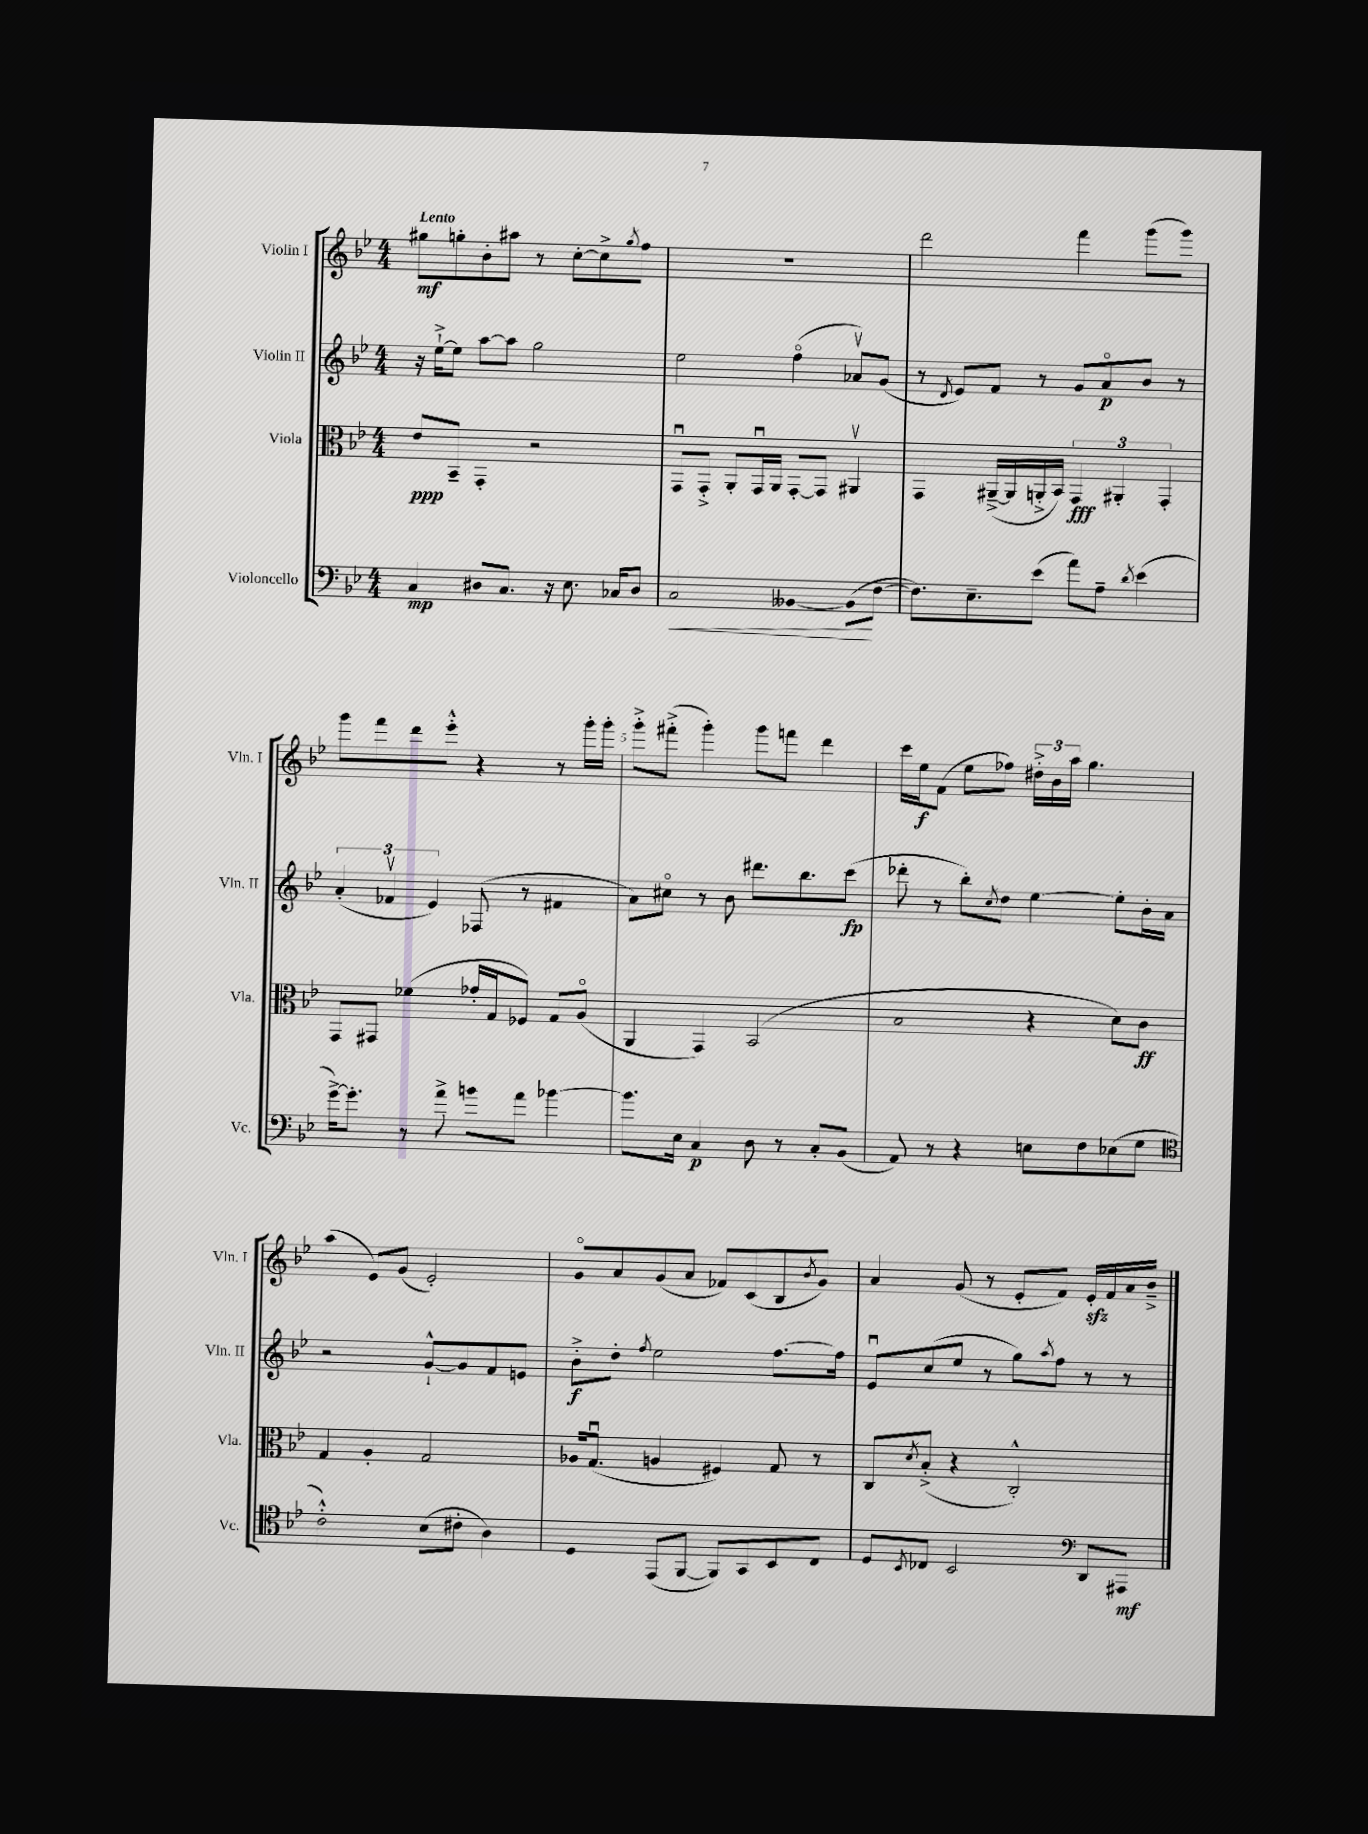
<<
\new StaffGroup <<
\new Staff = "s0" \with { instrumentName = "Violin I" shortInstrumentName = "Vln. I" } {
    \clef treble \key bes \major \numericTimeSignature \time 4/4 \tempo "Lento"
    gis''8\mf g''8-. bes'8-. ais''8 r8 c''8~-. c''8-> \acciaccatura { g''8 } f''8 |
    R1 |
    d'''2 f'''4 g'''8( g'''8) |
    g'''8 f'''8 d'''8 ees'''8-.-^ r4 r8 g'''16-. g'''16-. |
    g'''8-.-> fis'''8-.->( g'''4-.) g'''8 f'''8 d'''4 |
    c'''16 ees''16\f f'8( ees''8 fes''8) \tuplet 3/2 { dis''16-.-> bes'16 a''16 } g''4. |
    a''4( ees'8) g'8( ees'2-.) |
    g'8\flageolet a'8 g'8( a'8 fes'8) c'8( bes8 \acciaccatura { bes'8 } g'8) |
    a'4 g'8( r8 ees'8-. f'8) ees'16-.\sfz f'16 a'16 bes'16---> \bar "|." |
}
\new Staff = "s1" \with { instrumentName = "Violin II" shortInstrumentName = "Vln. II" } {
    \clef treble \key bes \major \numericTimeSignature \time 4/4
    r16 ees''16~-!-> ees''8 a''8~ a''8 g''2 |
    ees''2 f''4\flageolet( aes'8\upbow) g'8( |
    r8 \acciaccatura { d'8 } ees'8) f'8 r8 g'8 a'8\flageolet\p bes'8 r8 |
    \tuplet 3/2 { a'4-.( fes'4\upbow ees'4) } fes8( r8 fis'4 |
    a'8) cis''8\flageolet r8 bes'8 dis'''8. bes''8. c'''8\fp( |
    des'''8-. r8 bes''8-.) \acciaccatura { c''8 } d''8 ees''4~ ees''8-. bes'16-. a'16 |
    r2 g'8~-!-^ g'8 f'8 e'8 |
    bes'8-.->\f d''8-. \acciaccatura { f''8 } ees''2 f''8.~ f''16 |
    ees'8\downbow c''8( ees''8 r8 g''8) \acciaccatura { a''8 } f''8 r8 r8 \bar "|." |
}
\new Staff = "s2" \with { instrumentName = "Viola" shortInstrumentName = "Vla." } {
    \clef alto \key bes \major \numericTimeSignature \time 4/4
    ees'8\ppp bes,8-- g,4-. r2 |
    g,8\downbow g,8-.-> a,8-. g,16\downbow a,16 g,8~-. g,8 ais,4\upbow |
    g,4 ais,16~--->( ais,16 a,16-.-> bes,16) \tuplet 3/2 { g,4\fff ais,4-. g,4-. } |
    g,8 gis,8 fes'4( ges'16-. g16 fes8) g8 a8\flageolet( |
    a,4 g,4) bes,2( |
    bes2 r4 d'8) c'8\ff |
    g4 a4-. g2 |
    aes16 g8.\downbow( a4 fis4) g8 r8 |
    c8 \acciaccatura { d'8 } bes8-.->( r4 c2-.-^) \bar "|." |
}
\new Staff = "s3" \with { instrumentName = "Violoncello" shortInstrumentName = "Vc." } {
    \clef bass \key bes \major \numericTimeSignature \time 4/4
    c4\mp dis8 c8. r16 ees8. ces16 dis8 |
    c2\< beses,4~ beses,8\!( f8~ |
    f8.) ees8.-- ees'8( a'8) a8-- \acciaccatura { d'8 } ees'4( |
    g'16~->) g'8.-. r8 a'8-> b'8 a'8 bes'4~ |
    bes'8. ees16 c4\p d8 r8 c8-. bes,8( |
    a,8) r8 r4 e8 f8 ees8( g8 |
    \clef tenor c'2-.-^) bes8( cis'8-. a4) |
    d4 ees,8( f,8~ f,8) g,8 bes,8 c8 |
    d8 \acciaccatura { bes,8 } ces8 bes,2 \clef bass d,8 ais,,8\mf \bar "|." |
}
>>
>>
\layout { \context { \Score \override BarNumber.break-visibility = ##(#f #t #t) barNumberVisibility = #(every-nth-bar-number-visible 5) } }
